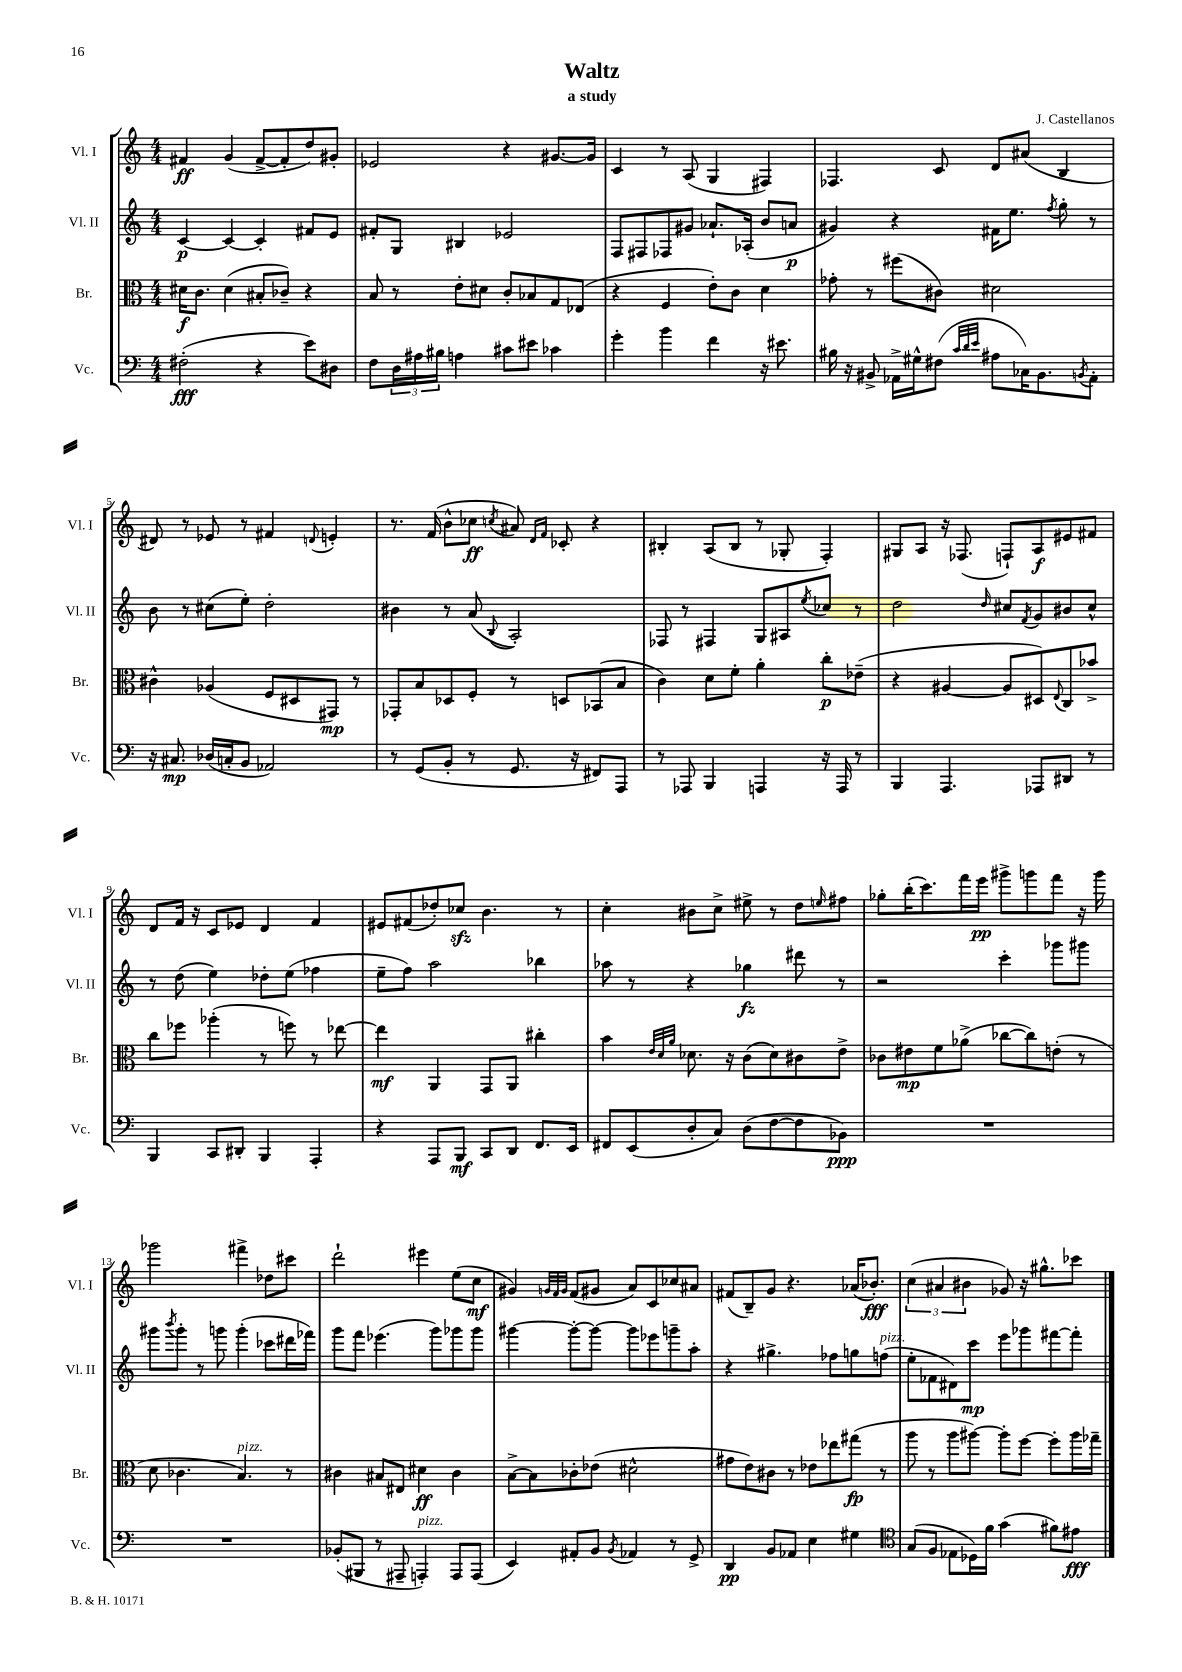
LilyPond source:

\header { title = "Waltz" composer = "J. Castellanos" subtitle = "a study" }
<<
\new StaffGroup <<
\new Staff = "s0" \with { instrumentName = "Vl. I" shortInstrumentName = "Vl. I" } {
    \clef treble \key c \major \numericTimeSignature \time 4/4
    fis'4\ff g'4( fis'8~-> fis'8-. d''8) gis'8-. |
    ees'2 r4 gis'8.~ gis'16 |
    c'4 r8 a8( g4 fis4) |
    fes4. c'8 d'8 ais'8( b4 |
    dis'8) r8 ees'8 r8 fis'4 \appoggiatura { d'8 } e'4-. |
    r8. f'16( b'8-^ ces''8\ff \acciaccatura { c''8 } ais'8) \grace { d'16 f'16 } ces'8-. r4 |
    bis4-. a8( bis8 r8 ges8-. f4-.) |
    gis8 a8 r16 fes8.( f8-!) a8\f eis'8 fis'8 |
    d'8 f'16 r16 c'8 ees'8 d'4 f'4 |
    eis'8 fis'8( des''8-.) ces''8\sfz b'4. r8 |
    c''4-. bis'8 c''8-> eis''8-> r8 d''8 \grace { e''16 } fis''8 |
    ges''8-. b''16-.( c'''8.) f'''16 e'''16\pp gis'''8-> g'''8 f'''8 r16 g'''16 |
    ges'''2 fis'''4-> des''8 cis'''8 |
    d'''2-! eis'''4 e''8( c''8\mf |
    gis'4) \grace { g'32 f'32 g'32 } f'8( gis'8 a'8) c'8 ces''8 ais'8 |
    fis'8( b8--) g'8 r4. aes'16( bes'8.-.\fff) |
    \tuplet 3/2 { c''4( ais'4 bis'4 } ges'8) r16 gis''8.-^ ces'''8 \bar "|." |
}
\new Staff = "s1" \with { instrumentName = "Vl. II" shortInstrumentName = "Vl. II" } {
    \clef treble \key c \major \numericTimeSignature \time 4/4
    c'4~\p c'4~ c'4-. fis'8 e'8 |
    fis'8-. g8 bis4 ees'2 |
    f8 fis8 fes8 gis'8 aes'8.-! aes16-.( b'8 a'8\p |
    gis'4) r4 fis'16 e''8. \acciaccatura { f''8 } g''8-. r8 |
    b'8 r8 cis''8( e''8-.) d''2-. |
    bis'4 r8 a'8( \appoggiatura { b8 } a2-.) |
    fes8 r8 fis4 g8 ais8 \acciaccatura { e''8 } ces''8 r8 |
    d''2 \grace { d''16 } cis''8 \acciaccatura { f'8 } g'8 bis'8 cis''8-^ |
    r8 d''8( e''4) des''8-. e''8( fes''4 |
    e''8-- f''8) a''2 bes''4 |
    aes''8 r8 r4 ges''4\fz dis'''8 r8 |
    r2 c'''4-. ges'''8 gis'''8 |
    gis'''8 \acciaccatura { b'''8 } gis'''8-. r8 g'''8 g'''4-.( ces'''8 dis'''16 fes'''16) |
    g'''8 f'''8 ees'''4.( g'''8) ges'''8 ges'''8 |
    gis'''4~ gis'''8~-. gis'''8~ gis'''8 ees'''8 g'''8-- a''8-. |
    r4 gis''4.-> fes''8 g''8 f''8^\markup { \italic "pizz." }( |
    e''8-. fes'8 dis'8) c'''8\mp e'''8 ges'''8 fis'''8~ fis'''8-. \bar "|." |
}
\new Staff = "s2" \with { instrumentName = "Br." shortInstrumentName = "Br." } {
    \clef alto \key c \major \numericTimeSignature \time 4/4
    dis'16\f c'8. dis'4( bis8-. ces'8--) r4 |
    b8 r8 e'8-. dis'8 c'8-. bes8 g8 ees8( |
    r4 f4 e'8-.) c'8 d'4 |
    ges'8-. r8 fis''8( cis'8) dis'2 |
    cis'4-^ aes4( f8 dis8 gis,8\mp) r8 |
    ges,8-. b8 des8 f8-. r8 d8 bes,8( b8 |
    c'4) d'8 f'8-. a'4-. c''8-.\p ees'8--( |
    r4 ais4~ ais8 dis8) \appoggiatura { e8 } c8 bes'8-> |
    c''8 fes''8 aes''4-.( r8 f''8) r8 ees''8~ |
    ees''4\mf a,4 g,8 a,8 cis''4-. |
    b'4 \grace { e'32 d'32 a'32 } des'8. r16 c'8( des'8) cis'8 e'8-> |
    ces'8 eis'8\mp f'8 aes'8->( ces''8~ ces''8) e'8-.( r8 |
    d'8 ces'4. b4.^\markup { \italic "pizz." }) r8 |
    cis'4 bis8 eis8 dis'4\ff cis'4 |
    b8~-> b8 ces'8-. ees'8( dis'2-^ |
    gis'8 e'8) cis'8 r8 ees'8 ees''8 gis''8\fp( r8 |
    a''8 r8 a''8 ais''8~) ais''8-. f''8~ f''8-. ais''16 ges''16-- \bar "|." |
}
\new Staff = "s3" \with { instrumentName = "Vc." shortInstrumentName = "Vc." } {
    \clef bass \key c \major \numericTimeSignature \time 4/4
    fis2-.\fff( r4 e'8) dis8 |
    f8 \tuplet 3/2 { d16 ais16 bis16 } a4 cis'8 eis'8 ces'4 |
    g'4-. b'4 f'4 r16 eis'8. |
    bis16 r16 bis,8-> aes,16-> gis16-^ fis8( \grace { c'32 d'32 e'32 } ais8 ces16) bis,8. \acciaccatura { b,8 } aes,8-. |
    r16 cis8.\mp des16( c16-. b,8 aes,2) |
    r8 g,8( b,8-. r8 g,8. r16 fis,8) a,,8 |
    r8 aes,,8 b,,4 a,,4 r16 a,,16 r8 |
    b,,4 a,,4. aes,,8 dis,8 r8 |
    b,,4 c,8 dis,8-. b,,4 a,,4-. |
    r4 a,,8 b,,8\mf c,8 d,8 f,8. e,16 |
    fis,8 e,8( d8-. c8) d8( f8~ f8 bes,8\ppp) |
    R1 |
    R1 |
    bes,8-.( bis,,8 r8 ais,,8-- a,,4-.^\markup { \italic "pizz." }) a,,8 a,,8( |
    e,4) ais,8-. b,8 \acciaccatura { b,8 } aes,4 r8 g,8-> |
    d,4\pp b,8 aes,8 e4 gis4 |
    \clef tenor g8( f8 ees8 des16) f'16 g'4( fis'8) eis'8\fff \bar "|." |
}
>>
>>
